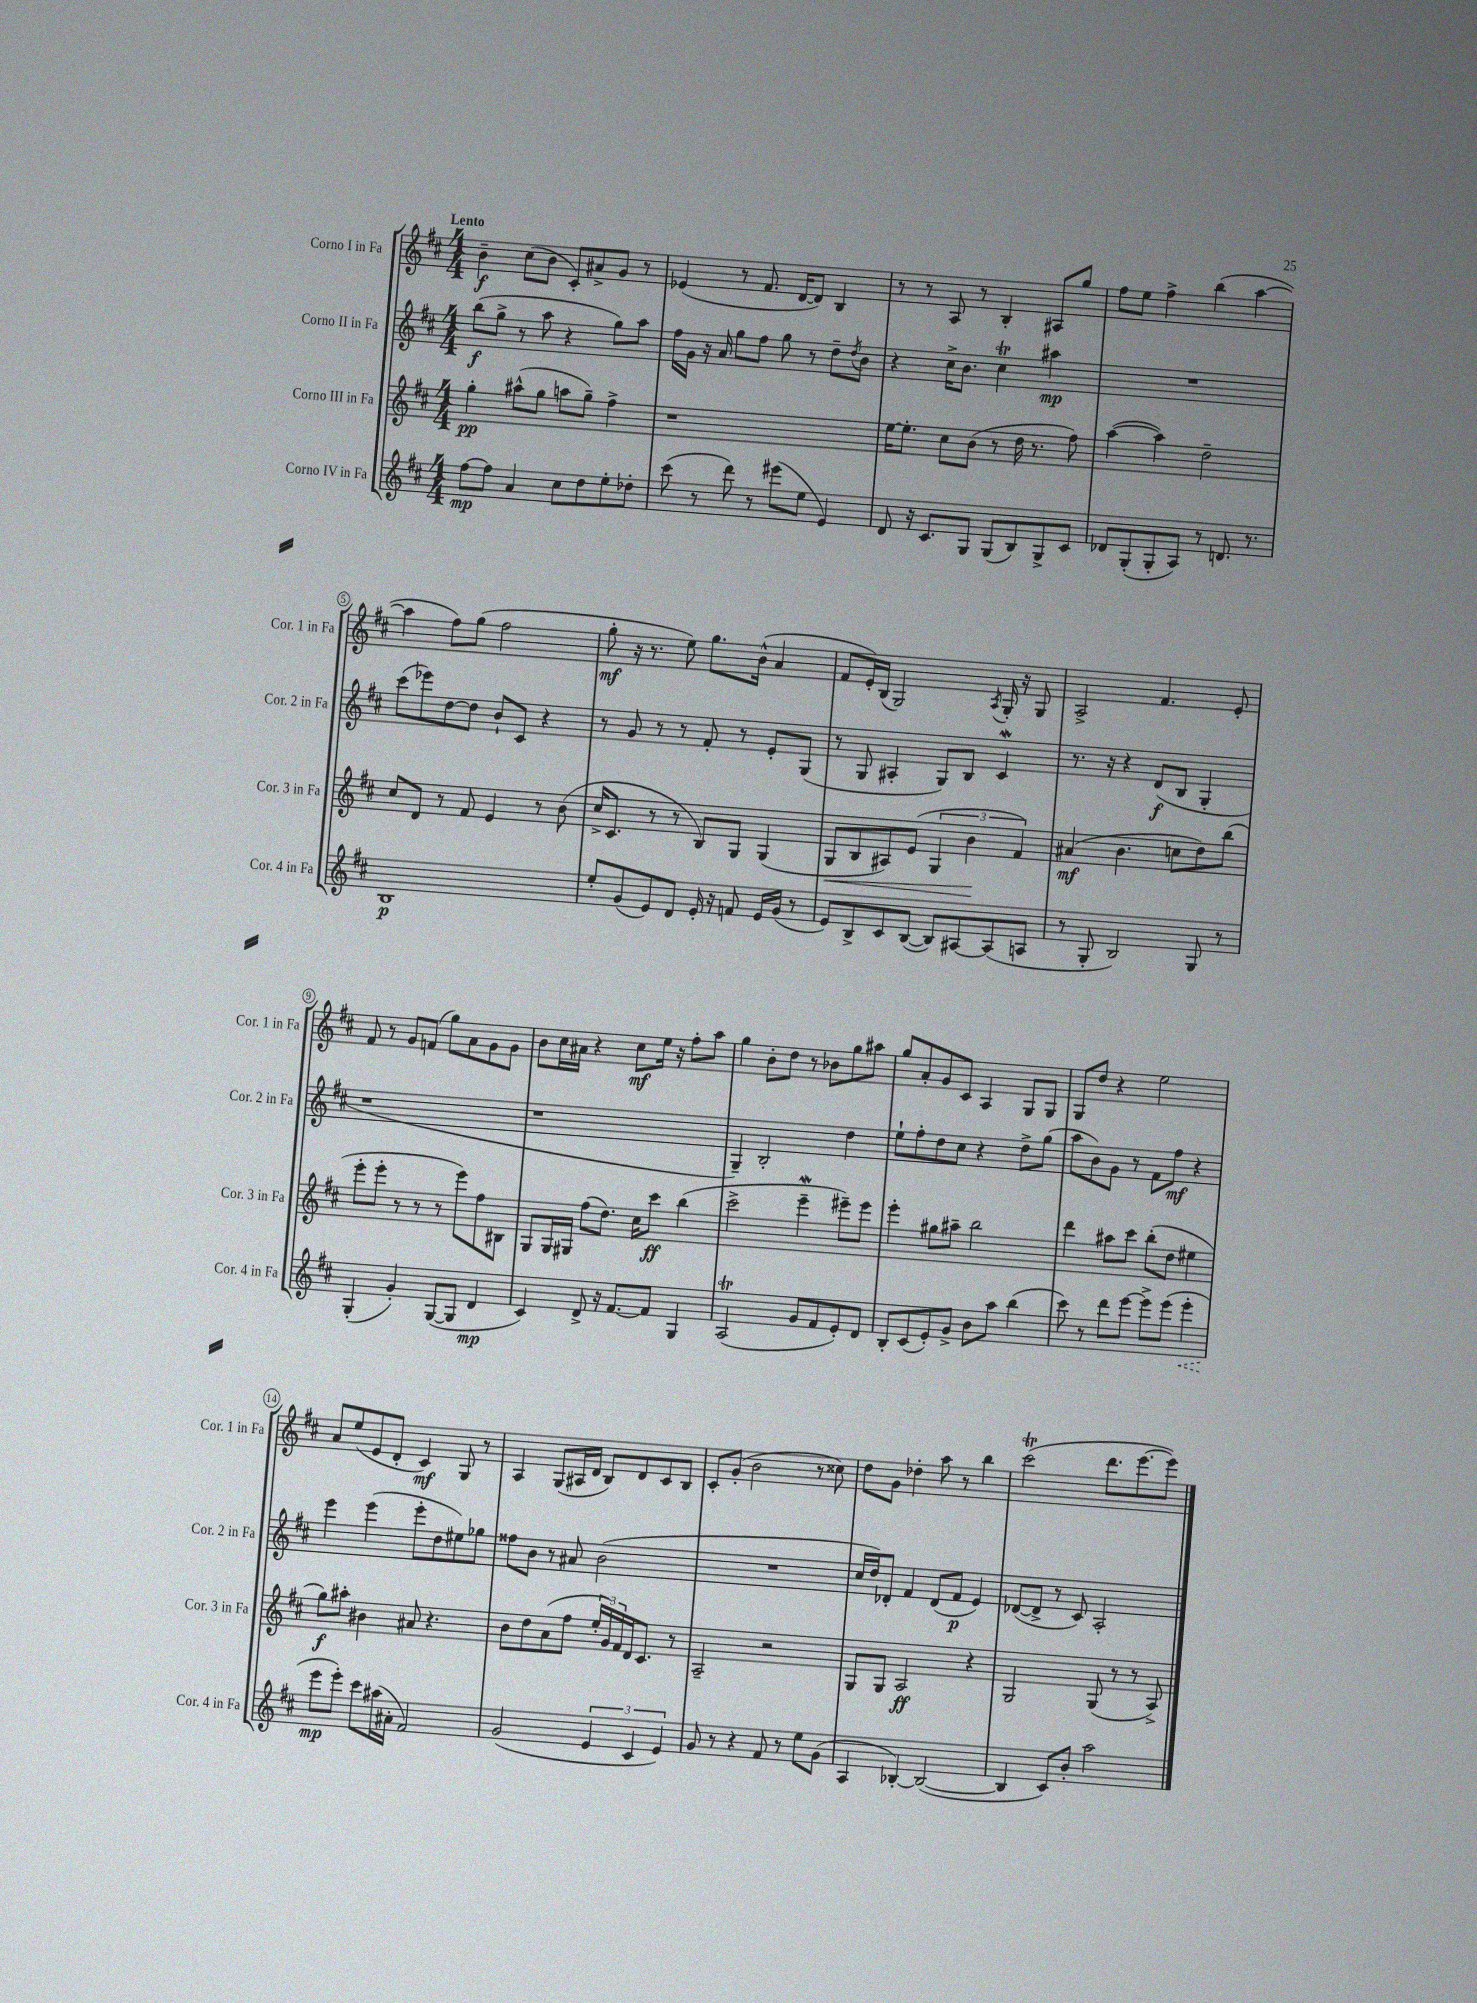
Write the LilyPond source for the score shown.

<<
\new StaffGroup <<
\new Staff = "s0" \with { instrumentName = "Corno I in Fa" shortInstrumentName = "Cor. 1 in Fa" } {
    \clef treble \key d \major \numericTimeSignature \time 4/4 \tempo "Lento"
    b'4--\f cis''8( b'8 cis'8-.) ais'8-> g'8 r8 |
    ees'4( r8 fis'8. d'16~ d'8) b4 |
    r8 r8 a8 r8 b4-. ais8 g''8 |
    fis''8 e''8 fis''4-> b''4( a''4~ |
    a''4 fis''8) g''8( fis''2 |
    g''8-.\mf r16 r8. e''8) g''8. b'16-^( a'4 |
    fis'8 e'16-.) b16( g2) \acciaccatura { a8 } g16-. r16 g8 |
    a2-> fis'4. e'8-. |
    fis'8 r8 g'8 f'8( g''8) a'8 g'8 g'8 |
    b'8 cis''16 ais'16 r4 cis''8\mf e''16 r16 fis''8-. a''8 |
    g''4 b'8-. d''8 r8 bes'8 g''8 ais''8 |
    g''8 a'8-. g'8 cis'8 a4 g8 g8 |
    g8 d''8 r4 e''2 |
    a'8 e''8( e'8 d'8-. cis'4\mf) g8 r8 |
    a4 g8( ais16 d'16 b8) d'8 cis'8 b8 |
    cis'8-. g'8-.( b'2 r8 cisis''8) |
    d''8 g'8 des''4-. a''8 r8 b''4 |
    cis'''2\trill( d'''8. e'''8.~ e'''8) \bar "|." |
}
\new Staff = "s1" \with { instrumentName = "Corno II in Fa" shortInstrumentName = "Cor. 2 in Fa" } {
    \clef treble \key d \major \numericTimeSignature \time 4/4
    b''8\f( g''8-> r8 a''8 r4 g''8) a''8 |
    fis''16 g'16 r16 a'16 g''8 fis''8 g''8 r8 d''8-- \acciaccatura { d''8 } b'8 |
    r4 cis''16-> b'8. cis''4\trill ais''4\mp |
    R1 |
    cis'''8( ees'''8) d''8~ d''8 b'8-! cis'8 r4 |
    r8 g'8 r8 r8 fis'8-. r8 e'8-. g8( |
    r8 g8 ais4-. g8) b8 cis'4\mordent |
    r8. r16 r4 d'8\f( b8 g4-. |
    r1 |
    r1 |
    g4--) b2-. d''4 |
    e''8-! fis''8-. d''8 cis''8 r4 d''8-> g''8( |
    a''8 b'8) g'8 r8 fis'8 fis''8\mf r4 |
    e'''4 e'''4( e'''8-. d''8 eis''8) ges''8 |
    fisis''8 b'8 r8 ais'8 b'2( |
    R1 |
    cis''16 d''16) des'8-. fis'4 des'8( fis'8\p e'4) |
    des'8~( des'8-> r8 cis'8) a2-. \bar "|." |
}
\new Staff = "s2" \with { instrumentName = "Corno III in Fa" shortInstrumentName = "Cor. 3 in Fa" } {
    \clef treble \key d \major \numericTimeSignature \time 4/4
    g''4-.\pp ais''8-^( g''8 a''8 g''8--) fis''4-> |
    r1 |
    e''16~ e''8.-. cis''8 b'8( r8 d''16 r8. fis''8) |
    a''4~( a''4) d''2-- |
    cis''8 d'8 r8 fis'8 e'4 r8 b'8( |
    cis''16-> cis'8. r8 r8 b8) g8 g4( |
    g8\< b8 ais8) e'8( \tuplet 3/2 { g4 b'4\! fis'4) } |
    ais'4\mf( b'4. c''8 d''8) b''8( |
    e'''8-. e'''8-. r8 r8 r8 e'''8) fis''8 bis8 |
    g8 g16 gis16 fis''8( d''8.) cis''16 cis'''8\ff b''4( |
    cis'''2-> e'''4--\mordent eis'''8--) eis'''8 |
    e'''4-. gis''8 ais''8-- b''2 |
    d'''4 ais''8 cis'''8 b''8-.( d''8 eis''4 |
    g''8\f) ais''8-. bis'4 ais'8 r4. |
    b'8 d''8 a'8( fis''8 \tuplet 3/2 { e''16-. g'16) fis'16 } d'16 cis'8. r8 |
    a2-- r2 |
    g8 g8 a2\ff r4 |
    g2 g8( r8 r8 a8->) \bar "|." |
}
\new Staff = "s3" \with { instrumentName = "Corno IV in Fa" shortInstrumentName = "Cor. 4 in Fa" } {
    \clef treble \key d \major \numericTimeSignature \time 4/4
    fis''8~\mp fis''8 a'4 cis''8 d''8 e''8-. des''8-. |
    cis'''8( r8 d'''8) r8 eis'''8( e''8 e'4) |
    d'8 r16 cis'8. g8 g8( b8) g8-> cis'8 |
    des'8 g8-.( g8-. a8) r8 d'8. r8. |
    b1\p |
    e''8-. g'8( e'8) d'8 e'16-. r16 f'8 e'16 g'16( r8 |
    e'8) b8-> cis'8 b8~( b8) ais8~ ais8( a8 |
    r8 g8-. b2) g8 r8 |
    g4-.( g'4-.) g8~( g8 d'4\mp |
    cis'4) d'8-> r16 fis'8.~ fis'8 g4 |
    a2\trill( g'8 fis'8 e'8-.) d'8 |
    b8-. cis'8( e'8-.) g'8-> b'8 a''8 b''4( |
    cis'''8) r8 d'''8 e'''8~ e'''8-> e'''8( \once \override Hairpin.style = #'dashed-line e'''4-.\< |
    e'''8\mp\! e'''8-.) cis'''8 ais''16( ais'16-. fis'2) |
    g'2( \tuplet 3/2 { e'4 cis'4 e'4) } |
    g'8 r8 r4 fis'8 r8 e''8 g'8( |
    a4 bes4~-.) bes2~( |
    bes4 cis'8) b'8-. a''2 \bar "|." |
}
>>
>>
\layout { \context { \Score \override BarNumber.stencil = #(make-stencil-circler 0.1 0.3 ly:text-interface::print) } }
